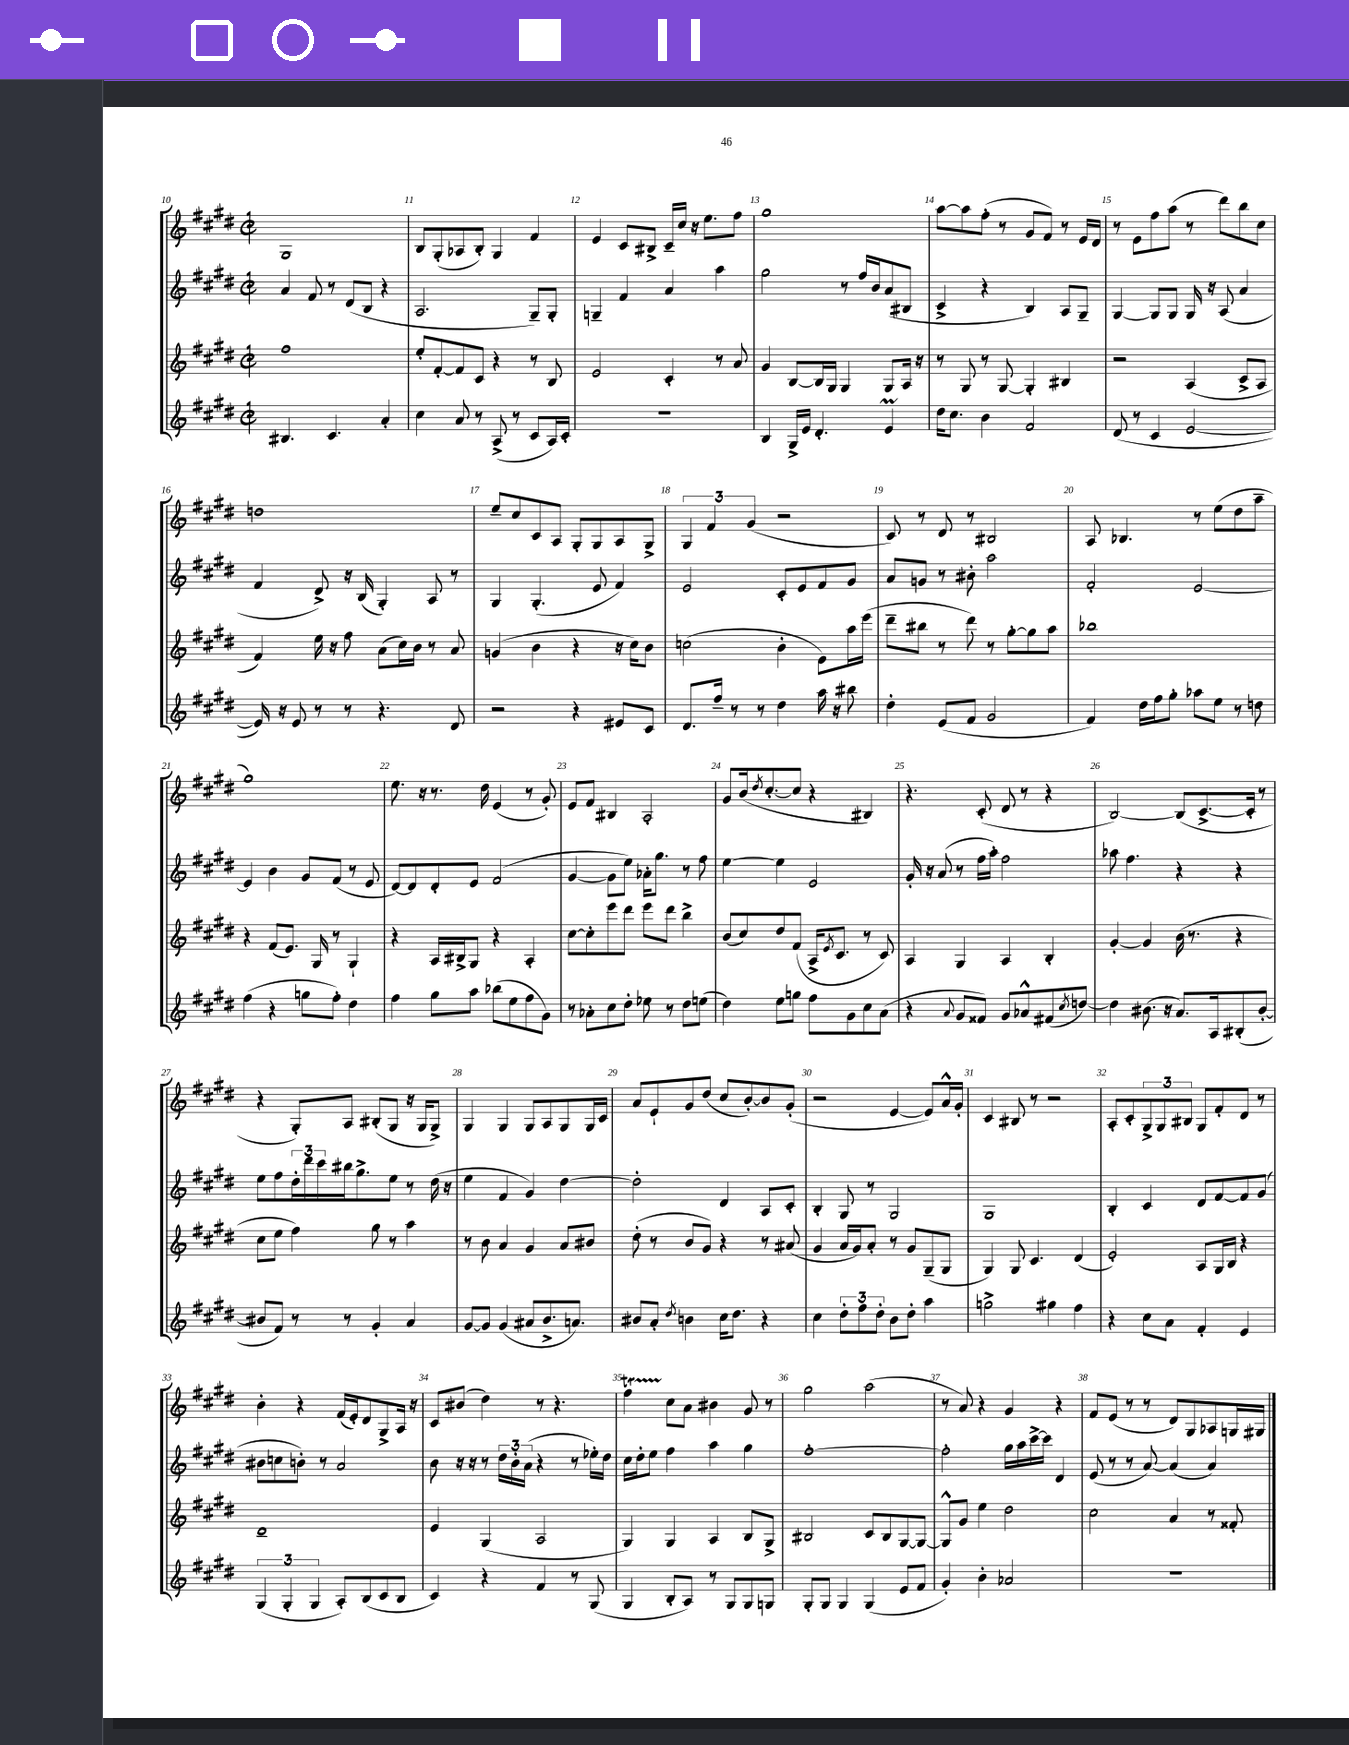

**kern	**kern	**kern	**kern
*part4	*part3	*part2	*part1
*staff4	*staff3	*staff2	*staff1
*clefG2	*clefG2	*clefG2	*clefG2
*k[f#c#g#d#]	*k[f#c#g#d#]	*k[f#c#g#d#]	*k[f#c#g#d#]
*M2/2	*M2/2	*M2/2	*M2/2
*met(c|)	*met(c|)	*met(c|)	*met(c|)
=10	=10	=10	=10
4.B#X/	1ff#	4a/	1G#
.	.	8f#/	.
4.c#/	.	8r	.
.	.	(8d#/L	.
.	.	8B/J	.
4a'/	.	4r	.
=11	=11	=11	=11
4cc#\	8ee'/L	2.A/	8B/L
.	[8f#'/	.	(8G#'/
8a/	8f#/]	.	8A-X/
8r	8c#/J	.	8B'/J)
(8A^/	4r	.	4G#/
8r	.	.	.
8c#/L	8r	8G#~/L)	4f#/
16A/L)	8B/	8G#'/J	.
16c#'/JJ	.	.	.
=12	=12	=12	=12
1r	2e/	4Gn~/	4e/
.	.	4f#/	8c#/L
.	.	.	8B#X^/J
.	4c#'/	4a/	16c#~/LL
.	.	.	16cc#/JJ
.	.	.	16r
.	.	.	8.ee\L
.	8r	4aa\	.
.	8a/	.	8ff#\J
=13	=13	=13	=13
4B/	4g#/	2gg#\	1gg#
16G#^/LL	[8B/L	.	.
16e/JJ	.	.	.
4.d#'/	16B/L]	.	.
.	16G#/JJ	.	.
.	4G#/	8r	.
.	.	16ff#/LL	.
.	.	16b/J	.
4eM/	8G#/L	(8a/	.
.	16A/Jk	8B#X/J	.
.	16r	.	.
=14	=14	=14	=14
16dd#\KL	8r	4c#^/	[8aa\L
8.cc#\J	.	.	.
.	8G#/	.	8aa\]
4b\	8r	4r	(8ff#'\J
.	[8G#/	.	8r
2f#/	4G#'/]	4B/)	8g#/L
.	.	.	8f#/J)
.	4B#X/	8A/L	8r
.	.	8G#~/J	16e/LL
.	.	.	16d#/JJ
=15	=15	=15	=15
(8d#/	2r	[4G#/	8r
8r	.	.	8e\L
4c#/	.	8G#/L]	8ff#\
.	.	8G#/J	(8aa\J
[2e/	(4A/	16G#/	8r
.	.	16r	.
.	.	(8A/	8ddd#\L)
.	8c#^/L	4a/	8bb\
.	8A/J	.	8cc#\J
!!LO:LB:g=z
=16	=16	=16	=16
16e/])	4f#/)	4f#/	1ddn
16r	.	.	.
8e/	.	.	.
8r	16ee\	8d#^/)	.
.	16r	.	.
8r	8ff#\	16r	.
.	.	(16B/	.
4.r	(8a\L	4G#'/)	.
.	16cc#\L)	.	.
.	16b\JJ	.	.
.	8r	8A/	.
8d#/	8a/	8r	.
=17	=17	=17	=17
2r	(4gn/	4G#/	8ee~/L
.	.	.	8cc#/
.	4b\	(4.G#'/	8c#/
.	.	.	8A/J
4r	4r	.	8G#'/L
.	.	8e/	8G#/
8e#X/L	16r	4f#/)	8A/
.	16cc#\KL)	.	.
8c#/J	8b\J	.	8G#^/J
=18	=18	=18	=18
8.d#/L	(2ccn\	2e/	6G#/
.	.	.	6f#/
16ff#~/Jk	.	.	.
8r	.	.	.
.	.	.	(6g#/
8r	.	.	.
4dd#\	4b'\	8c#'/L	2r
.	.	8e/	.
16aa\	8e\L)	8f#/	.
16r	.	.	.
8bb#X\	16aa\L	8g#/J	.
.	(16eee\JJ	.	.
=19	=19	=19	=19
4dd#'\	8ddd#~\L	8a/L	8c#/)
.	8bb#X\J	8gn/J	8r
(8e/L	8r	8r	8d#/
8f#/J	8ddd#\)	8b#X'\	8r
2g#/	8r	2aa\	2B#X/
.	[8gg#'\L	.	.
.	8gg#\]	.	.
.	8aa\J	.	.
=20	=20	=20	=20
4f#/)	1bb-X	2f#'/	8A/
.	.	.	4.B-X/
16dd#\LL	.	.	.
16ff#\J	.	.	.
8gg#'\J	.	.	.
8aa-X\L	.	[2e/	8r
8ee\J	.	.	(8ee\L
8r	.	.	8dd#\
8ddn\	.	.	8aa~\J
!!LO:LB:g=z
=21	=21	=21	=21
(4ff#\	4r	4e/]	1gg#)
4r	(8f#/L	4b\	.
.	8.e/J)	.	.
8ggn\L	.	8g#/L	.
.	16G#/	.	.
8ff#'\J)	8r	(8f#/J	.
4dd#\	4G#`/	8r	.
.	.	8e/	.
=22	=22	=22	=22
4ff#\	4r	[8d#/L)	8.ee\
.	.	8d#/]	.
.	.	.	16r
8gg#\L	16A/LL	8d#'/	8.r
.	16B#X^/J	.	.
8aa\J	8G#/J	8e/J	.
.	.	.	16dd#\
(8bb-X\L	4r	(2f#/	(4e/
8ee\	.	.	.
8ff#\	4A'/	.	8r
8g#\J)	.	.	8g#'/)
=23	=23	=23	=23
8r	[8cc#\L	[4g#/	8e/L
8a-X'\L	8cc#'\]	.	8f#/J
8cc#\	8eee\	8g#\L]	4B#X/
8dd#'\J	8ddd#\J	8ee\J)	.
8ee-X\	8eee\L	16a-X'\KL	2A'/
.	.	8.gg#\J	.
8r	8ddd#\J	.	.
8dd#\L	4bb^\	8r	.
(8een\J	.	8ff#\	.
=24	=24	=24	=24
4dd#\)	(8b/L	[4ee\	8g#/L
.	8cc#/)	.	(16b/k
.	.	.	8qdd#/
.	.	.	[8.cc#'/
8ee\L	8dd#/	4ee\]	.
8ggn\J	(8f#/J	.	8cc#/J]
8ff#\L	16A^/KL	2e/	4r
.	8qe/	.	.
.	8.c#/J	.	.
8g#\	.	.	.
8cc#\	8r	.	4B#X/)
(8a\J	8c#/)	.	.
=25	=25	=25	=25
4r	4A/	16g#'/	4.r
.	.	16r	.
.	.	(8a/	.
8qqa/	.	.	.
8g#/L	4G#/	8r	.
8f##X/J)	.	16ff#\LL	(8c#'/
.	.	16aa'\JJ)	.
8g#/L	4A/	2ff#\	8d#/
8a-X^^/	.	.	8r
(8f#X/	4B'/	.	4r
8qcc#/	.	.	.
[8ddn/J)	.	.	.
=26	=26	=26	=26
4dd\]	[4g#'/	8aa-X\	[2B/)
.	.	4.ff#\	.
(8.b#X\	4g#/]	.	.
16r	.	.	.
8.a/L)	(16b\	4r	(8B/L]
.	8.r	.	.
.	.	.	[8.c#^/
16A/k	.	.	.
(8B#X'/	4r	4r	.
.	.	.	16c#'/Jk]
[8b#'/J	.	.	8r
!!LO:LB:g=z
=27	=27	=27	=27
8b#X/L]	8cc#\L	8ee\L	4r
8f#/J)	8ee\J	8ff#\	.
8r	4ff#\)	24dd#'\L	8G#'/L)
.	.	24ddd#\	.
.	.	24ccc#\	.
8r	.	16bb#X\J	8A/J
.	.	8.gg#^\	.
4g#'/	8gg#\	.	(8B#X'/L
.	8r	8ee\J	8G#/J
4a/	4aa\	8r	16r
.	.	.	16G#/KL
.	.	(16dd#\	8G#^/J)
.	.	16r	.
=28	=28	=28	=28
[8g#/L	8r	4ee\	4G#/
8g#/J]	8b\	.	.
(4g#/	4a/	4f#/	4G#/
8a#X/L	4g#/	4g#/)	8G#/L
8.b^/	.	.	8A/
.	8a/L	[4dd#\	8G#/
8.an/J)	.	.	.
.	8b#X/J	.	16G#/L
.	.	.	16c#/JJ
=29	=29	=29	=29
8b#X/L	(8dd#'\	2dd#'\]	8a/L
8a'/J	8r	.	8e`/
8qdd#/	.	.	.
4bn\	8b/L	.	8g#/
.	8g#/J)	.	(8dd#/J
16cc#\KL	4r	4d#/	8cc#/L
8.dd#\J	.	.	.
.	.	.	[8b'/)
4r	8r	8A/L	8b/]
.	(8a#X/	8c#'/J	(8g#'/J
=30	=30	=30	=30
4cc#\	4g#/	4B'/	2r
12dd#'\L	16a/LL	8G#/	.
.	16g#/J)	.	.
12ff#\	.	.	.
.	8a'/J	8r	.
12dd#'\J	.	.	.
8b\L	8r	2G#/	[4e/
8dd#'\J	8g#/L	.	.
4aa\	(8G#~/	.	8e/L])
.	8G#/J	.	16a^^/L
.	.	.	16g#'/JJ
=31	=31	=31	=31
2ggn^\	4G#/)	1G#	4c#/
.	8G#/	.	8B#X/
.	4.c#/	.	8r
4gg#X\	.	.	2r
4ff#\	(4d#/	.	.
=32	=32	=32	=32
4r	2e'/)	4B'/	8A'/L
.	.	.	8c#'/
8cc#\L	.	4c#/	12G#^/
.	.	.	12G#/
8a\J	.	.	.
.	.	.	12B#X/J
4f#'/	8A/L	8d#/L	8G#/L
.	16G#/L	[8f#/	8f#'/
.	16B/JJ	.	.
4e/	4r	8f#/]	8d#/J
.	.	(8g#/J	8r
!!LO:LB:g=z
=33	=33	=33	=33
(6G#/	1d#~	8b#X\L	4b'\
.	.	8ccn\	.
6G#'/	.	.	.
.	.	8bn'\J)	4r
6G#/	.	.	.
.	.	8r	.
8A'/L)	.	2a/	(16f#/LL
.	.	.	16e'/J)
(8B/	.	.	8d#/
8c#/	.	.	8G#^/
8B/J	.	.	16A/Jk
.	.	.	16r
=34	=34	=34	=34
4c#/)	4e/	8b\	8c#/L
.	.	16r	(8b#X/J
.	.	16r	.
4r	(4G#/	8r	4dd#\)
.	.	24dd#\LL	.
.	.	24b'\	.
.	.	(24a\JJ	.
4f#/	2A/	4r	8r
.	.	.	4.r
8r	.	8r	.
(8G#/	.	16ee-X'\LL)	.
.	.	16dd#\JJ	.
=35	=35	=35	=35
4G#/	4G#/)	16cc#\LL	4ff#T\
.	.	16dd#'\J	.
.	.	8ee\J	.
8B'/L	4G#/	4ff#\	8cc#\L
8A/J)	.	.	8a\J
8r	4A/	4aa\	4b#X\
8G#/L	.	.	.
8G#/	8B/L	4gg#\	8g#/
8Gn/J	8G#^/J	.	8r
=36	=36	=36	=36
8G#'/L	2B#X/	[1ff#'	2gg#\
8G#/J	.	.	.
4G#/	.	.	.
(4G#/	8c#/L	.	(2aa\
.	8B#/	.	.
8e/L	[8G#/	.	.
8f#/J	8G#/J_	.	.
=37	=37	=37	=37
4g#'/)	8G#^^/L]	2ff#'\]	8r
.	8g#/J	.	8a/)
4b'\	4ee\	.	4r
2a-X/	2dd#\	16gg#\LL	4g#/
.	.	16aa\	.
.	.	[16ccc#^\	.
.	.	16ccc#\JJ]	.
.	.	4d#/	4r
=38	=38	=38	=38
1r	2cc#\	(8e/	8f#/L
.	.	8r	(8e/J
.	.	8r	8r
.	.	[8a/)	8r
.	4a/	(4a/]	8d#/L)
.	.	.	8G#/
.	8r	4a/)	8A-X/
.	8f##X'/	.	16Gn/L
.	.	.	16G#X/JJ
==	==	==	==
*-	*-	*-	*-
